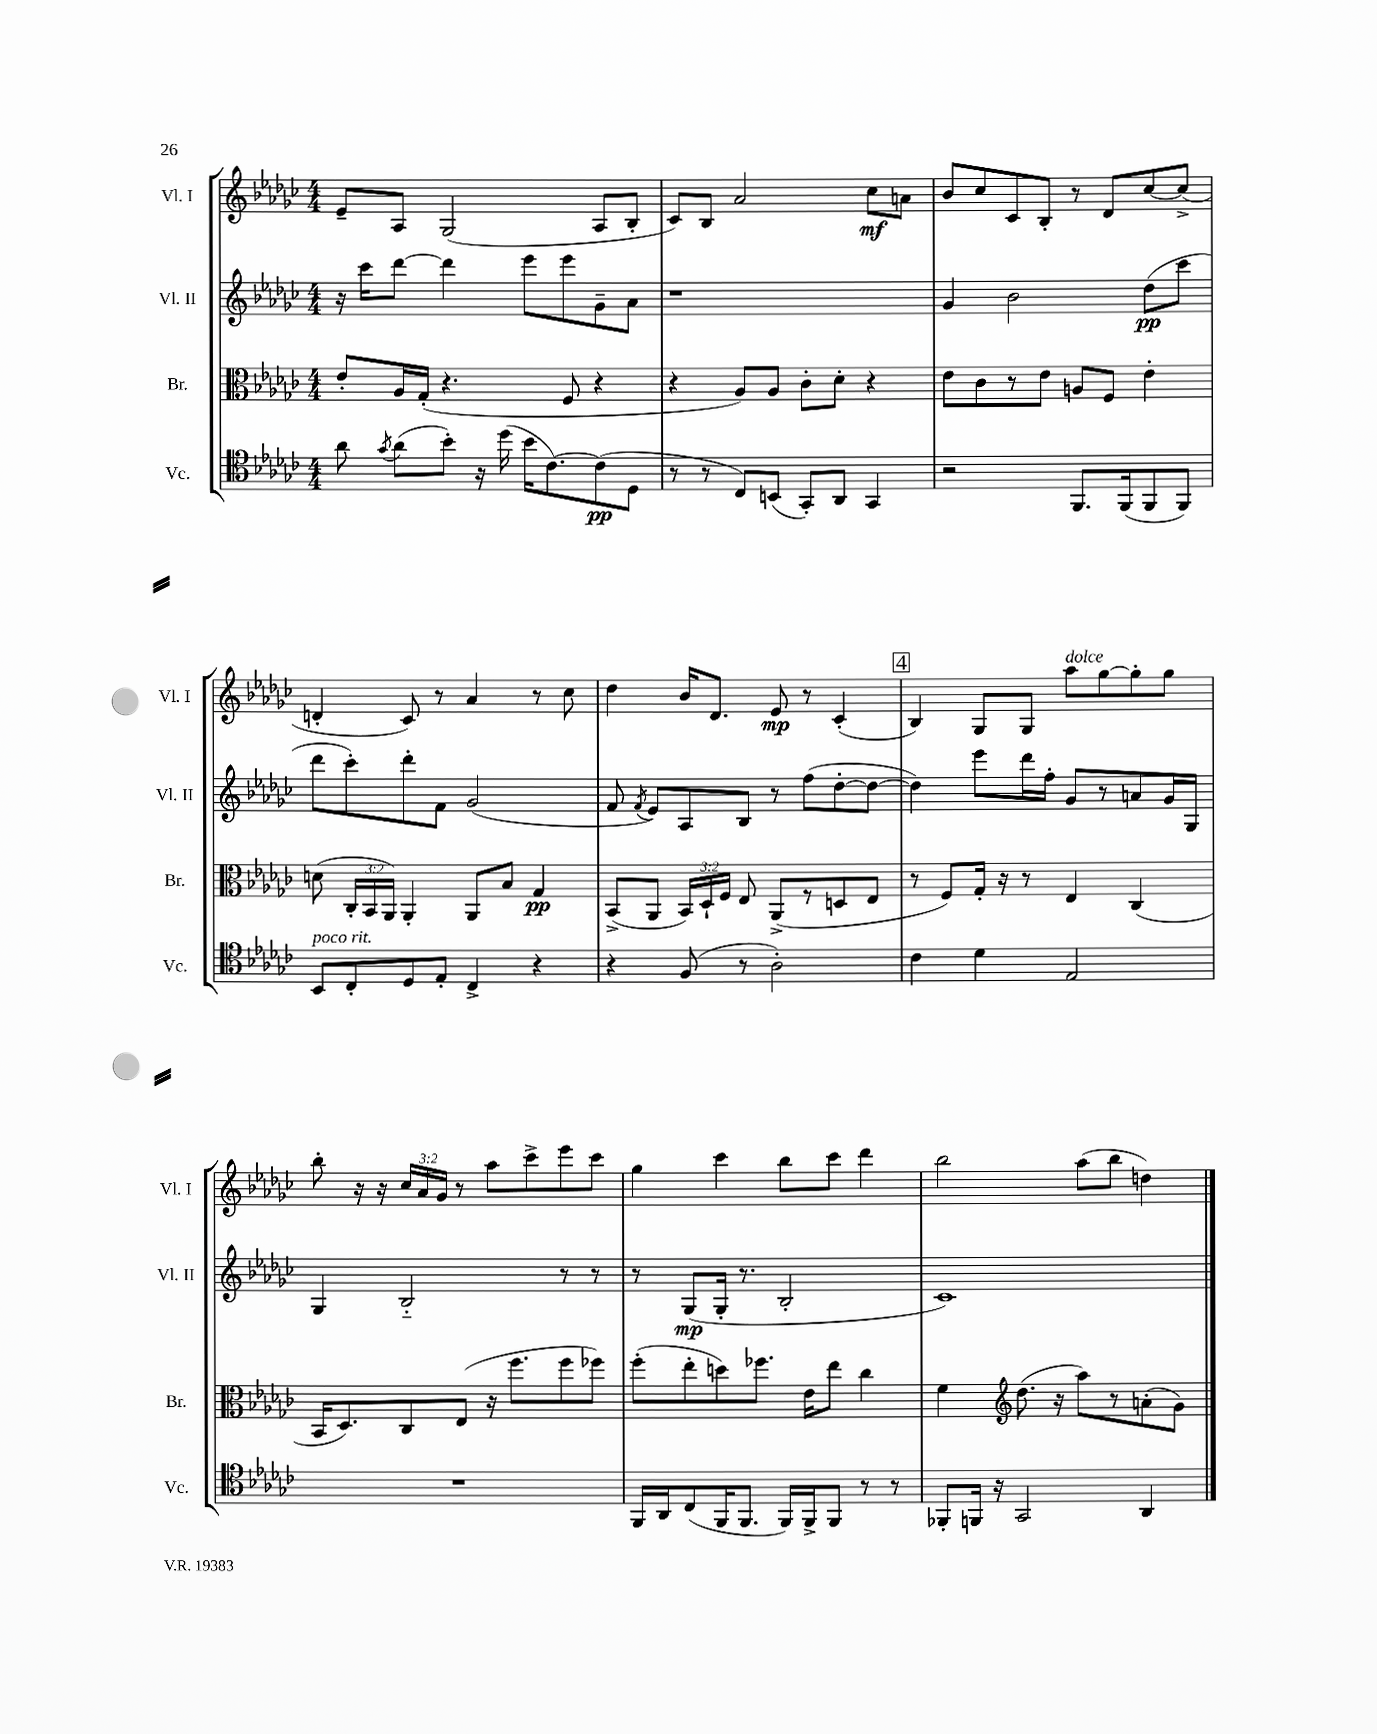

**kern	**kern	**kern	**kern
*staff4	*staff3	*staff2	*staff1
*clefC4	*clefC3	*clefG2	*clefG2
*k[b-e-a-d-g-c-]	*k[b-e-a-d-g-c-]	*k[b-e-a-d-g-c-]	*k[b-e-a-d-g-c-]
*M4/4	*M4/4	*M4/4	*M4/4
8a-\	8e-'/L	16r	8e-~/L
.	.	16ccc-\LK	.
8qg-/	.	.	.
(8a-\L	16A-/L	[8ddd-\J	8A-/J
.	(16G-'/JJ	.	.
8b-'\J)	4.r	4ddd-\]	(2G-/
16r	.	.	.
(16dd-\	.	.	.
16b-\LK	.	8eee-\L	.
[8.c-\)	.	.	.
.	8F/	8eee-\	.
(8c-\]	4r	8g-~\	8A-/L
8D-\J	.	8a-\J	8B-'/J
=	=	=	=
8r	4r	1r	8c-/L)
8r	.	.	8B-/J
8C-/L)	8A-/L)	.	2a-/
(8BB/J	8A-/J	.	.
8GG-'/L)	8c-'\L	.	.
8AA-/J	8d-'\J	.	.
4GG-/	4r	.	8cc-\L
.	.	.	8a\J
=	=	=	=
2r	8e-\L	4g-/	8b-/L
.	8c-\	.	8cc-/
.	8r	2b-\	8c-/
.	8e-\J	.	8B-'/J
8.FF/L	8A/L	.	8r
.	8F/J	.	8d-/L
(16FF/k	.	.	.
8FF/	4e-'\	(8dd-\L	[8cc-/
8FF/J)	.	8ccc-\J	(8cc-^/]J
=	=	=	=
8BB-/L	(8d\	8ddd-\L	4d'/
8C-'/	24C-'/LL	8ccc-'\)	.
.	24BB-/	.	.
.	24AA-/JJ)	.	.
8D-/	4AA-'/	8ddd-'\	8c-/)
8E-'/J	.	8f\J	8r
4C-^/	8AA-/L	(2g-/	4a-/
.	8B-/J	.	.
4r	4G-/	.	8r
.	.	.	8cc-\
=	=	=	=
4r	(8BB-^/L	8f/	4dd-\
.	.	8qf/	.
.	8AA-/J	8e-/L)	.
(8F/	24BB-/LL)	8A-/	16b-/LK
.	24D-`/	.	.
.	.	.	8.d-/J
.	24F/JJ	.	.
8r	8E-/	8B-/J	.
2A-'\)	(8AA-^/L	8r	8e-/
.	8r	(8ff\L	8r
.	8D/	[8dd-'\	(4c-'/
.	8E-/J	8dd-\_J	.
=	=	=	=
4c-\	8r	4dd-\])	4B-/)
.	8F/L)	.	.
4d-\	16G-'/Jk	8eee-\L	8G-/L
.	16r	.	.
.	8r	16ddd-\L	8G-/J
.	.	16ff'\JJ	.
2E-/	4E-/	8g-/L	8aa-\L
.	.	8r	[8gg-\
.	(4C-/	8a/	8gg-'\]
.	.	16g-/L	8gg-\J
.	.	16G-/JJ	.
=	=	=	=
1r	16BB-/LK	4G-/	8bb-'\
.	8.D-/)	.	.
.	.	.	16r
.	.	.	16r
.	8C-/	2B-'~/	24cc-/LL
.	.	.	24a-/
.	.	.	24g-/JJ
.	(8E-/J	.	8r
.	16r	.	8aa-\L
.	8.ff\L	.	.
.	.	.	8ccc-^\
.	8ff\	8r	8eee-\
.	8ff-\J)	8r	8ccc-\J
=	=	=	=
16FF/LL	(8ff'\L	8r	4gg-\
16AA-/J	.	.	.
(8C-/	8ee-'\	(8G-/L	.
16FF/K	8dd\)	16G-'/Jk	4ccc-\
8.FF/J	.	8.r	.
.	8.ff-\J	.	.
16FF/LL)	.	2B-'/	8bb-\L
16FF^/J	16e-\LK	.	.
8FF/J	8ee-\J	.	8ccc-\J
8r	4cc-\	.	4ddd-\
8r	.	.	.
=	=	=	=
8FF-'/L	4f\	1c-)	2bb-\
16FF/Jk	.	.	.
16r	.	.	.
*	*clefG2	*	*
2GG-/	(8.dd-\	.	.
.	16r	.	.
.	8aa-\L)	.	(8aa-\L
.	8r	.	8bb-\J
4AA-/	(8a'\	.	4dd\)
.	8g-\J)	.	.
==	==	==	==
*-	*-	*-	*-
